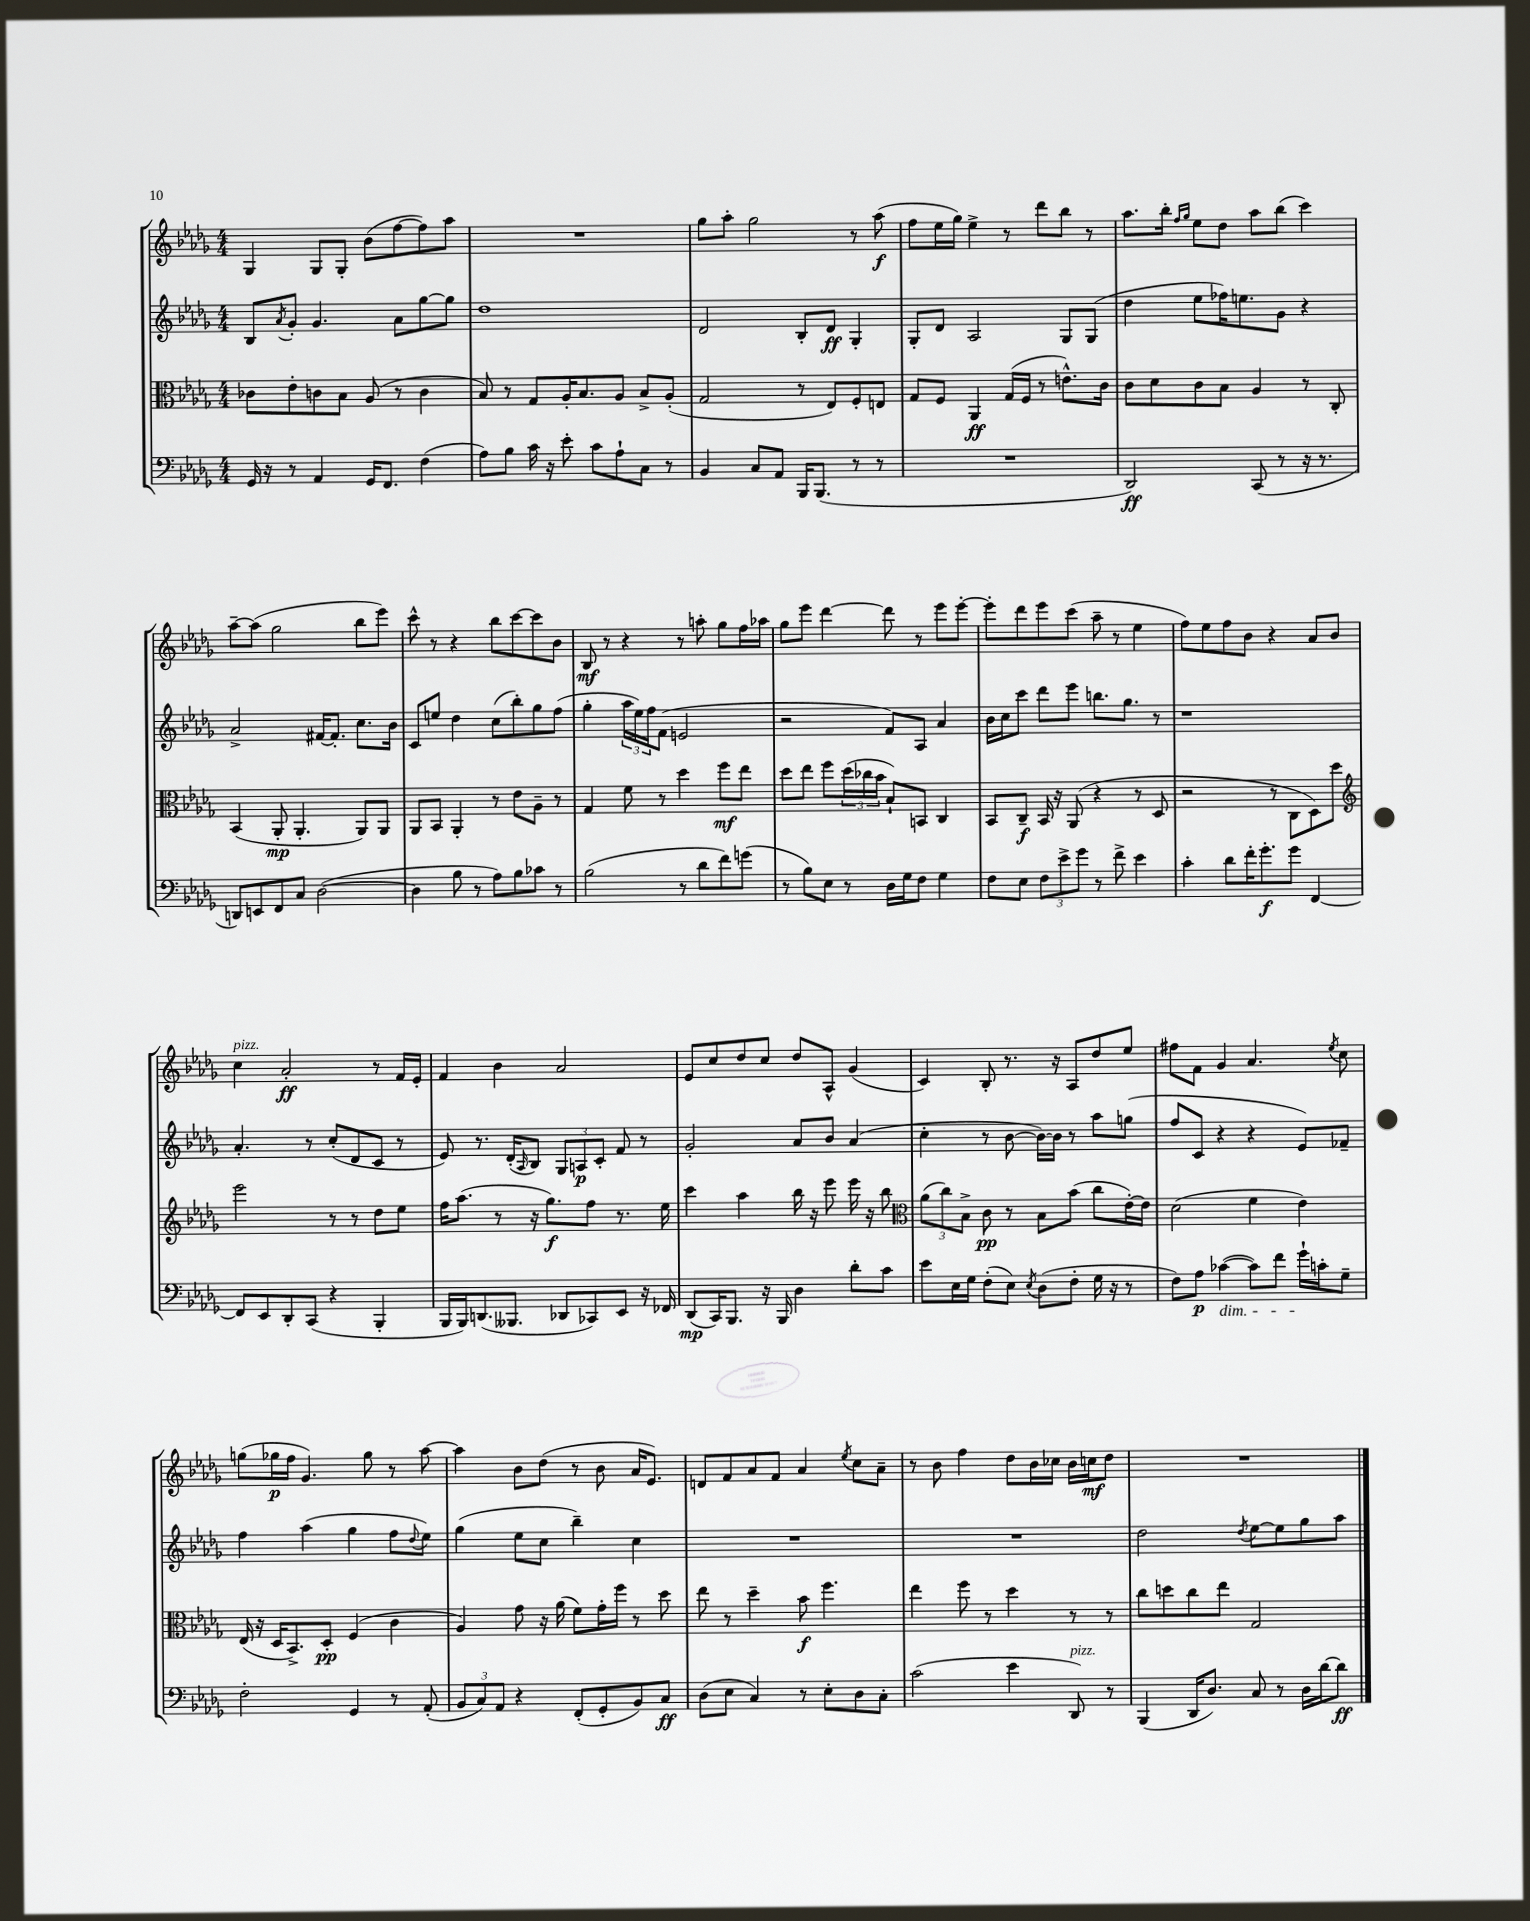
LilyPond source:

<<
\new StaffGroup <<
\new Staff = "s0" {
    \clef treble \key des \major \numericTimeSignature \time 4/4
    ges4 ges8 ges8-. bes'8( f''8~ f''8) aes''8 |
    R1 |
    ges''8 aes''8-. ges''2 r8 aes''8\f( |
    f''8 ees''16 ges''16) ees''4-> r8 des'''8 bes''8 r8 |
    aes''8. bes''16-. \grace { f''16 ges''16 } ees''8 des''8 aes''8 bes''8( c'''4) |
    aes''8~-- aes''8( ges''2 bes''8 ees'''8) |
    c'''8-^ r8 r4 bes''8 c'''8~ c'''8 bes'8 |
    bes8\mf r8 r4 r8 a''8-. ges''8 f''16 aes''16 |
    ges''8 ees'''8 des'''4~ des'''8 r8 ees'''8 ees'''8~-. |
    ees'''8-. des'''8 ees'''8 c'''8( aes''8-- r8 ees''4 |
    f''8) ees''8 f''8 bes'8 r4 aes'8 bes'8 |
    c''4^\markup { \italic "pizz." } aes'2-.\ff r8 f'16 ees'16-. |
    f'4 bes'4 aes'2 |
    ees'8 c''8 des''8 c''8 des''8 aes8-^ ges'4( |
    c'4) bes8-. r8. r16 aes8 des''8 ees''8 |
    fis''8 f'8 ges'4 aes'4. \acciaccatura { ees''8 } c''8 |
    g''8( ges''16\p f''16 ges'4.) ges''8 r8 aes''8~ |
    aes''4 bes'8 des''8( r8 bes'8 aes'16 ees'8.) |
    d'8 f'8 aes'8 f'8 aes'4 \acciaccatura { ees''8 } c''8 aes'8-- |
    r8 bes'8 f''4 des''8 bes'16 ces''16 bes'16 c''16\mf des''8 |
    R1 \bar "|." |
}
\new Staff = "s1" {
    \clef treble \key des \major \numericTimeSignature \time 4/4
    bes8 \acciaccatura { aes'8 } ges'8-. ges'4. aes'8 ges''8~ ges''8 |
    des''1 |
    des'2 bes8-. des'8\ff ges4-. |
    ges8-. des'8 aes2 ges8 ges8( |
    des''4 ees''8 fes''16) e''8. ges'8 r4 |
    aes'2-> fis'16~ fis'8.-. c''8. bes'16 |
    c'8 e''8 des''4 c''8( bes''8-.) ges''8 f''8( |
    ges''4-. \tuplet 3/2 { aes''16 ees''16) f''16 } f'8( e'2 |
    r2 f'8) aes8 aes'4 |
    bes'16 c''16 c'''8 des'''8 ees'''8 b''8. ges''8. r8 |
    r1 |
    aes'4.-. r8 c''8-.( des'8 c'8 r8 |
    ees'8) r8. des'16-.( \grace { aes16 } bes8) \tuplet 3/2 { ges8 a8\p c'8-. } f'8 r8 |
    ges'2-. aes'8 bes'8 aes'4( |
    c''4-. r8 bes'8~ bes'16~) bes'16 r8 aes''8 g''8( |
    f''8 c'8 r4 r4 ees'8) fes'8-- |
    f''4 aes''4( ges''4 f''8 \appoggiatura { des''8 } ees''8) |
    ges''4( ees''8 c''8 bes''4--) c''4 |
    R1 |
    R1 |
    des''2 \acciaccatura { des''8 } ees''8~ ees''8 ges''8 aes''8 \bar "|." |
}
\new Staff = "s2" {
    \clef alto \key des \major \numericTimeSignature \time 4/4
    ces'8 ees'8-. c'8 bes8 aes8( r8 c'4 |
    bes8) r8 ges8 aes16-. bes8. aes8 bes8-> aes8-.( |
    ges2 r8 ees8) f8-. e8 |
    ges8 f8 aes,4\ff ges16( f16 r8 e'8.-^) c'16 |
    c'8 des'8 c'8 bes8 aes4 r8 c8-. |
    bes,4( aes,8-.\mp aes,4.-. aes,8) aes,8 |
    aes,8 bes,8 aes,4-. r8 ees'8 aes8-- r8 |
    ges4 f'8 r8 des''4 f''8\mf ees''8 |
    des''8 ees''8 f''8 \tuplet 3/2 { des''16( ces''16 bes'16 } bes8-!) b,8 c4 |
    bes,8 c8--\f bes,16 r16 aes,8( r4 r8 des8 |
    r2 r8 c8 des8) des''8 |
    \clef treble ees'''2 r8 r8 des''8 ees''8 |
    f''16 aes''8.( r8 r16 ges''8.\f) f''8 r8. ees''16 |
    c'''4 aes''4 bes''16 r16 ees'''8 ees'''16 r16 bes''8 |
    \clef alto \tuplet 3/2 { aes'8( c''8) bes8-> } c'8\pp r8 bes8 bes'8( c''8 ees'16~-.) ees'16 |
    des'2( f'4 ees'4) |
    ees16( r16 des16 bes,8.->) des8-.\pp f4( c'4 |
    aes4) ges'8 r16 aes'16( f'8) ges'16-. f''16 r8 des''8 |
    ees''8 r8 des''4-- bes'8\f f''4. |
    ees''4 f''8 r8 des''4 r8 r8 |
    c''8 d''8 c''8 ees''8 ges2 \bar "|." |
}
\new Staff = "s3" {
    \clef bass \key des \major \numericTimeSignature \time 4/4
    ges,16 r16 r8 aes,4 ges,16 f,8. f4( |
    aes8) bes8 c'16 r16 ees'8-. c'8 aes8-! c8 r8 |
    bes,4 c8 aes,8 bes,,16 bes,,8.( r8 r8 |
    R1 |
    des,2\ff) c,8( r8 r16 r8. |
    d,8) e,8 f,8 c8 des2~( |
    des4 bes8 r8 aes8) bes8 ces'8 r8 |
    bes2( r8 des'8 f'8) g'8( |
    r8 bes8) ees8 r8 des16 ges16 f8 ges4 |
    f8 ees8 \tuplet 3/2 { f8 ees'8-> ges'8 } r8 f'8-> ees'4 |
    c'4-. des'8 f'16-. ges'8.-.\f ges'8 f,4~ |
    f,8 ees,8 des,8-. c,8( r4 bes,,4-. |
    bes,,16 bes,,16) d,8.( beses,,8. des,8 ces,8) ees,8 r16 fes,16 |
    des,8\mp( c,16) bes,,8. r16 bes,,16 des4 des'8-. c'8 |
    ees'8 ees16 ges16 f8-.( ees8) \acciaccatura { ees8 } des8( f8-. ges16 r16 r8 |
    f8) aes8\p ces'4~\dim( ces'8) f'8 ges'16-!\! c'16-. ges8-- |
    f2-. ges,4 r8 aes,8-.( |
    \tuplet 3/2 { bes,8 c8) aes,8 } r4 f,8-.( ges,8-. bes,8) c8\ff |
    des8( ees8 c4) r8 ees8-. des8 c8-. |
    c'2( ees'4 des,8^\markup { \italic "pizz." }) r8 |
    bes,,4( des,16 des8.) c8 r8 des16 des'16~ des'8\ff \bar "|." |
}
>>
>>
\layout { \context { \Score \remove "Bar_number_engraver" } }
